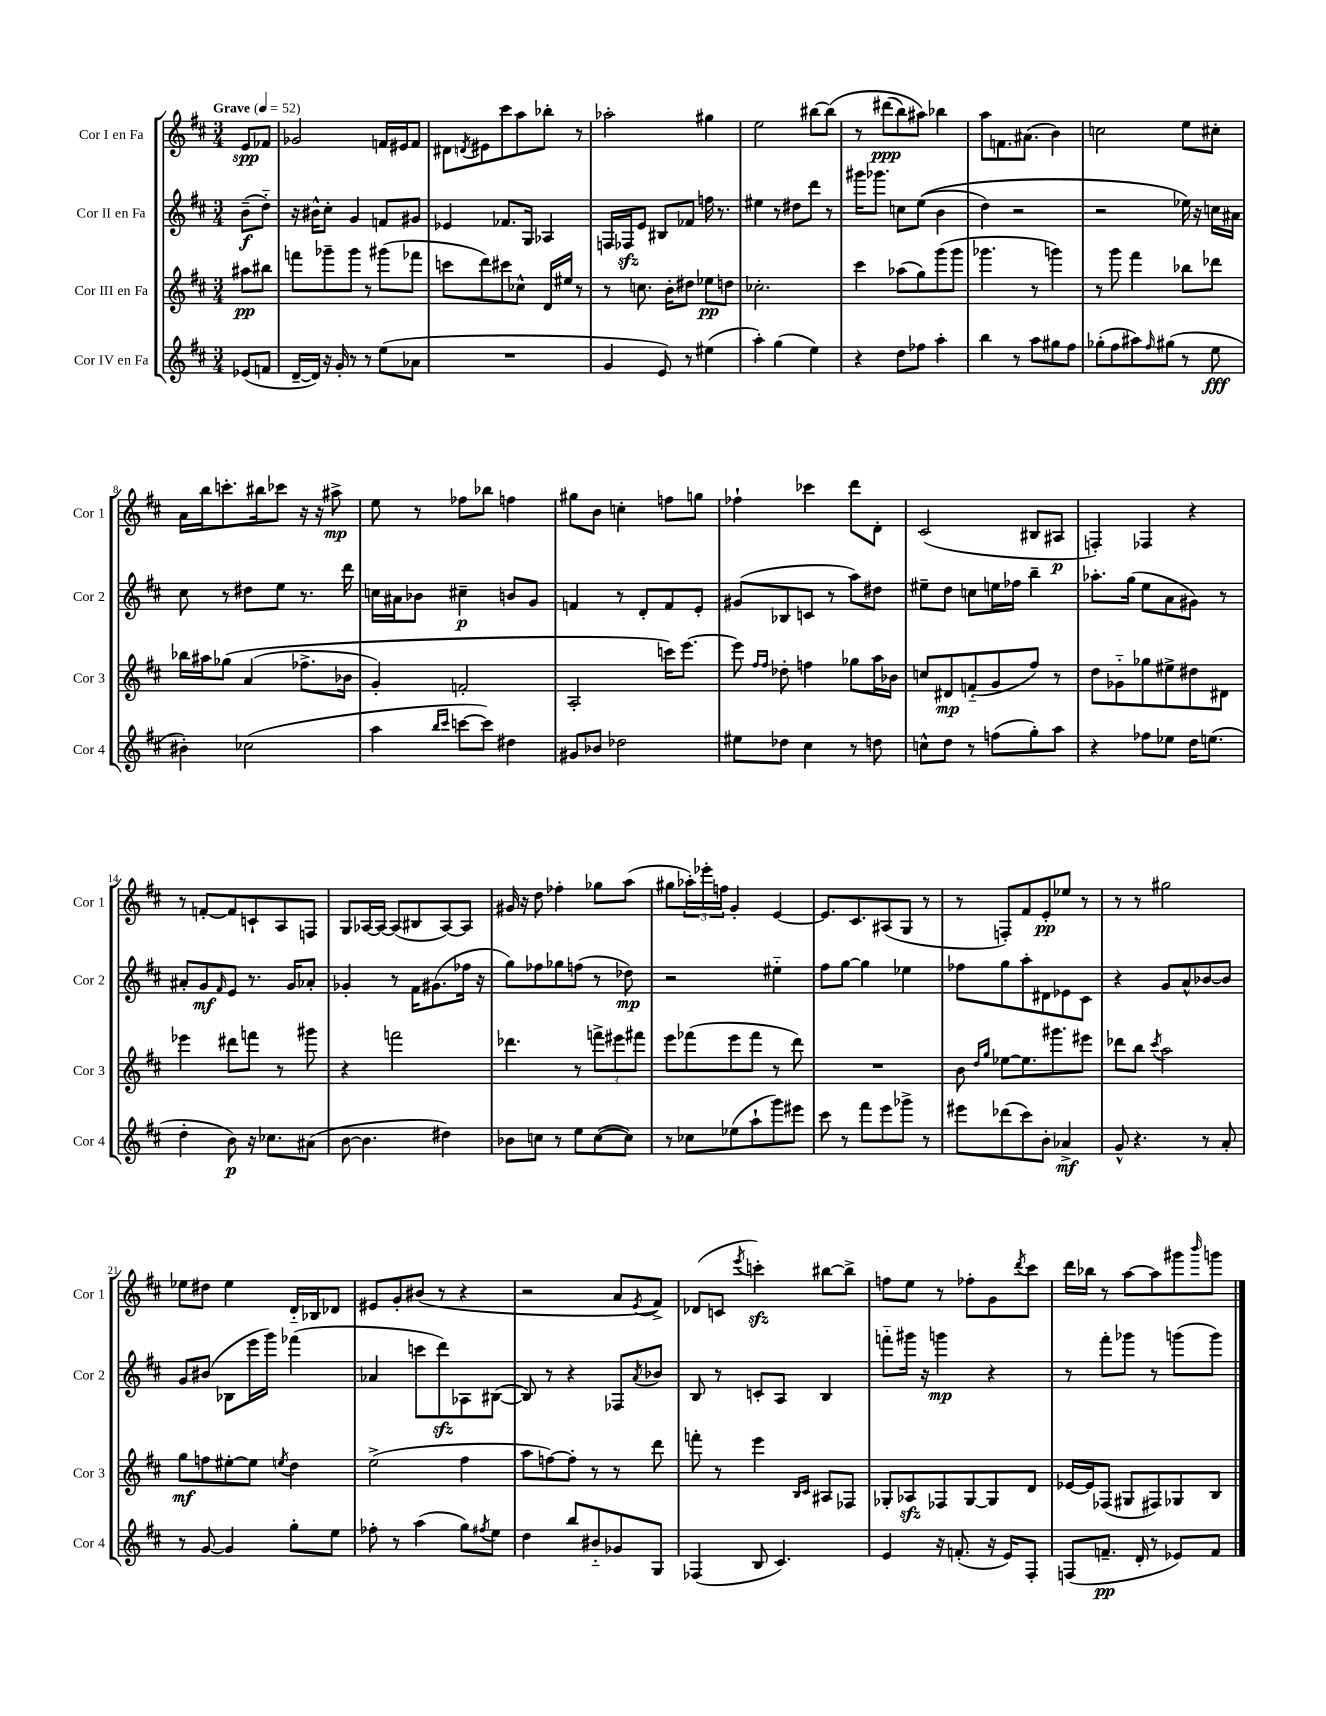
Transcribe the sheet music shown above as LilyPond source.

<<
\new StaffGroup <<
\new Staff = "s0" \with { instrumentName = "Cor I en Fa" shortInstrumentName = "Cor 1" } {
    \clef treble \key d \major \numericTimeSignature \time 3/4 \partial 4 \tempo "Grave" 4 = 52
    e'8\spp fes'8 |
    ges'2 f'16 eis'16 f'8 |
    dis'8 \acciaccatura { d'8 } eis'8 cis'''8 a''8 bes''8-. r8 |
    aes''2-. gis''4 |
    e''2 bis''8~ bis''8\( |
    r8 dis'''8\ppp( b''8) ais''8\) bes''4 |
    a''8 f'8. ais'8.( b'4) |
    c''2 e''8 cis''8-. |
    a'16 b''16 c'''8.-. bis''16 ces'''8 r16 r16 ais''8->\mp |
    e''8 r8 fes''8 bes''8 f''4 |
    gis''8 b'8 c''4-. f''8 g''8 |
    fes''4-! ces'''4 d'''8 d'8-. |
    cis'2( bis8 ais8\p |
    f4-.) fes4 r4 |
    r8 f'8~-. f'8 c'8-! a8 f8 |
    g8 aes16~ aes16~ aes8( bis8 aes8~) aes8 |
    gis'16 r16 d''8 fes''4-. ges''8 a''8( |
    gis''8 \tuplet 3/2 { aes''16-.) ees'''16-. f''16 } g'4-. e'4~ |
    e'8. cis'8. ais8( g8 r8 |
    r8 f8-.) fis'8 e'8-.\pp ees''8 r8 |
    r8 r8 gis''2 |
    ees''8 dis''8 ees''4 d'16-_ bes16 des'8 |
    eis'8 g'8-. bis'8( r8 r4 |
    r2 a'8 \acciaccatura { e'8 } fis'8->) |
    des'8( c'8 \acciaccatura { e'''8 } c'''4-.\sfz) bis''8~ bis''8-> |
    f''8 e''8 r8 fes''8-. g'8 \acciaccatura { d'''8 } cis'''8 |
    d'''16 bes''16 r8 a''8~ a''8 gis'''8 \grace { b'''16 } g'''8 \bar "|." |
}
\new Staff = "s1" \with { instrumentName = "Cor II en Fa" shortInstrumentName = "Cor 2" } {
    \clef treble \key d \major \numericTimeSignature \time 3/4 \partial 4
    b'8--\f( d''8-_) |
    r16 bis'16-^ cis''8-. g'4 f'8 gis'8 |
    ees'4 fes'8. g16 aes4 |
    f16 fes16\sfz e'8 bis8 fes'8 f''16 r8. |
    eis''4 r8 dis''8 d'''8 r8 |
    gis'''16 ges'''8. c''8 e''8(\( b'4 |
    d''4) r2 |
    r2 ees''16\) r16 c''16 ais'16 |
    cis''8 r8 dis''8 e''8 r8. d'''16 |
    c''16 ais'16 bes'8 cis''4--\p b'8 g'8 |
    f'4 r8 d'8-. f'8 e'8-. |
    gis'8( bes8 c'8 r8 a''8) dis''8 |
    eis''8-- d''8 c''8 e''16 fes''16 b''4-- |
    aes''8.-. g''16( e''8 a'8 gis'8) r8 |
    ais'8-. g'8\mf \grace { fis'16 } e'8 r8. g'16 aes'8-. |
    ges'4-. r8 fis'16 gis'8.( fes''16 r16 |
    g''8) fes''8 ges''8 f''8( r8 des''8\mp) |
    r2 eis''4-_ |
    fis''8 g''8~ g''4 ees''4 |
    fes''8 g''8 a''8-. dis'8 ees'8 cis'8 |
    r4 g'8 a'8-^ bes'8~ bes'8 |
    g'8 bis'8( bes8 e'''16 g'''16) fes'''4( |
    aes'4 c'''8 d'''8\sfz) aes8 bis8~( |
    bis8) r8 r4 fes8 \acciaccatura { a'8 } bes'8 |
    b8 r8 c'8-. a8 b4 |
    f'''8-_ gis'''16 r16 g'''4\mp r4 |
    r8 fis'''8-. ges'''8 r8 g'''8( g'''8) \bar "|." |
}
\new Staff = "s2" \with { instrumentName = "Cor III en Fa" shortInstrumentName = "Cor 3" } {
    \clef treble \key d \major \numericTimeSignature \time 3/4 \partial 4
    ais''8\pp bis''8 |
    f'''8 ges'''8-- ges'''8 r8 gis'''8( fes'''8 |
    c'''8 d'''8) cis'''8 ces''8-^ d'16 eis''16 r8 |
    r8 c''8. b'16-. dis''8 ees''8\pp d''8 |
    ces''2.-. |
    cis'''4 aes''8( g''8) g'''8( g'''8 |
    ges'''4. r8 g'''4) |
    r8 g'''8 fis'''4 bes''8 des'''8 |
    bes''16 ais''16 ges''8\( a'4( fes''8.-> bes'16 |
    g'4-.) f'2-. |
    a2-. c'''16\) e'''8.~ |
    e'''8 \grace { fis''16 fis''16 } des''8-. f''4 ges''8 a''16 bes'16 |
    c''8 dis'8\mp f'8-_( g'8 fis''8) r8 |
    d''8 ges'8-_ ges''8 eis''8-> dis''8 dis'8 |
    ees'''4 dis'''8 f'''8 r8 gis'''8 |
    r4 f'''2 |
    des'''4. r8 \tuplet 3/2 { f'''8-> eis'''8 fis'''8 } |
    e'''8 fes'''8( e'''8 fes'''8 r8 d'''8) |
    R2. |
    b'8 \grace { d''16 g''16 } ees''8~ ees''8. gis'''8. eis'''8 |
    des'''8 b''8 \acciaccatura { cis'''8 } a''2 |
    g''8\mf f''8 eis''8~-. eis''8 \acciaccatura { e''8 } d''4 |
    e''2->( fis''4 |
    a''8 f''8~) f''8-. r8 r8 d'''8 |
    f'''8-. r8 e'''4 \grace { b16 cis'16 } ais8 fes8 |
    ges8-. aes8\sfz fes8 ges8~ ges8 d'8 |
    ees'16~ ees'16 fes8( gis8 fis8) ges8 b8 \bar "|." |
}
\new Staff = "s3" \with { instrumentName = "Cor IV en Fa" shortInstrumentName = "Cor 4" } {
    \clef treble \key d \major \numericTimeSignature \time 3/4 \partial 4
    ees'8( f'8 |
    d'16~-- d'16) r16 g'16-. r8 r8 e''8( aes'8 |
    R2. |
    g'4 e'8) r8 eis''4( |
    a''4-.) g''4( e''4) |
    r4 d''8 fes''8 a''4-. |
    b''4 r8 a''8 gis''8 fis''8 |
    ges''8-.( fis''8 ais''8) \grace { fis''16 } gis''8( r8 e''8\fff |
    bis'4-.) ces''2( |
    a''4 \grace { b''16 cis'''16 } c'''8~ c'''8) dis''4 |
    gis'8 bes'8 des''2 |
    eis''8 des''8 cis''4 r8 d''8 |
    c''8-^ d''8 r8 f''8( g''8-.) a''8 |
    r4 fes''8 ees''8 d''16 e''8.( |
    d''4-. b'8\p) r16 ces''8. ais'8( |
    b'8~ b'4. dis''4) |
    bes'8 c''8 r8 e''8 c''8~( c''8) |
    r8 ces''8 ees''8( a''8-! g'''8) eis'''8 |
    cis'''8 r8 fis'''8 e'''8 ges'''8-> r8 |
    eis'''8 des'''8( cis'''8) b'8-. aes'4->\mf |
    g'8-^ r4. r8 a'8-. |
    r8 g'8~ g'4 g''8-. e''8 |
    fes''8-. r8 a''4( g''8) \acciaccatura { fis''8 } e''8 |
    d''4 b''8 bis'8-_ ges'8 g8 |
    fes4( b8 cis'4.) |
    e'4 r16 f'8.-.( r16 e'16) fis8-. |
    f8( f'8.--\pp d'16-. r8 ees'8) f'8 \bar "|." |
}
>>
>>
